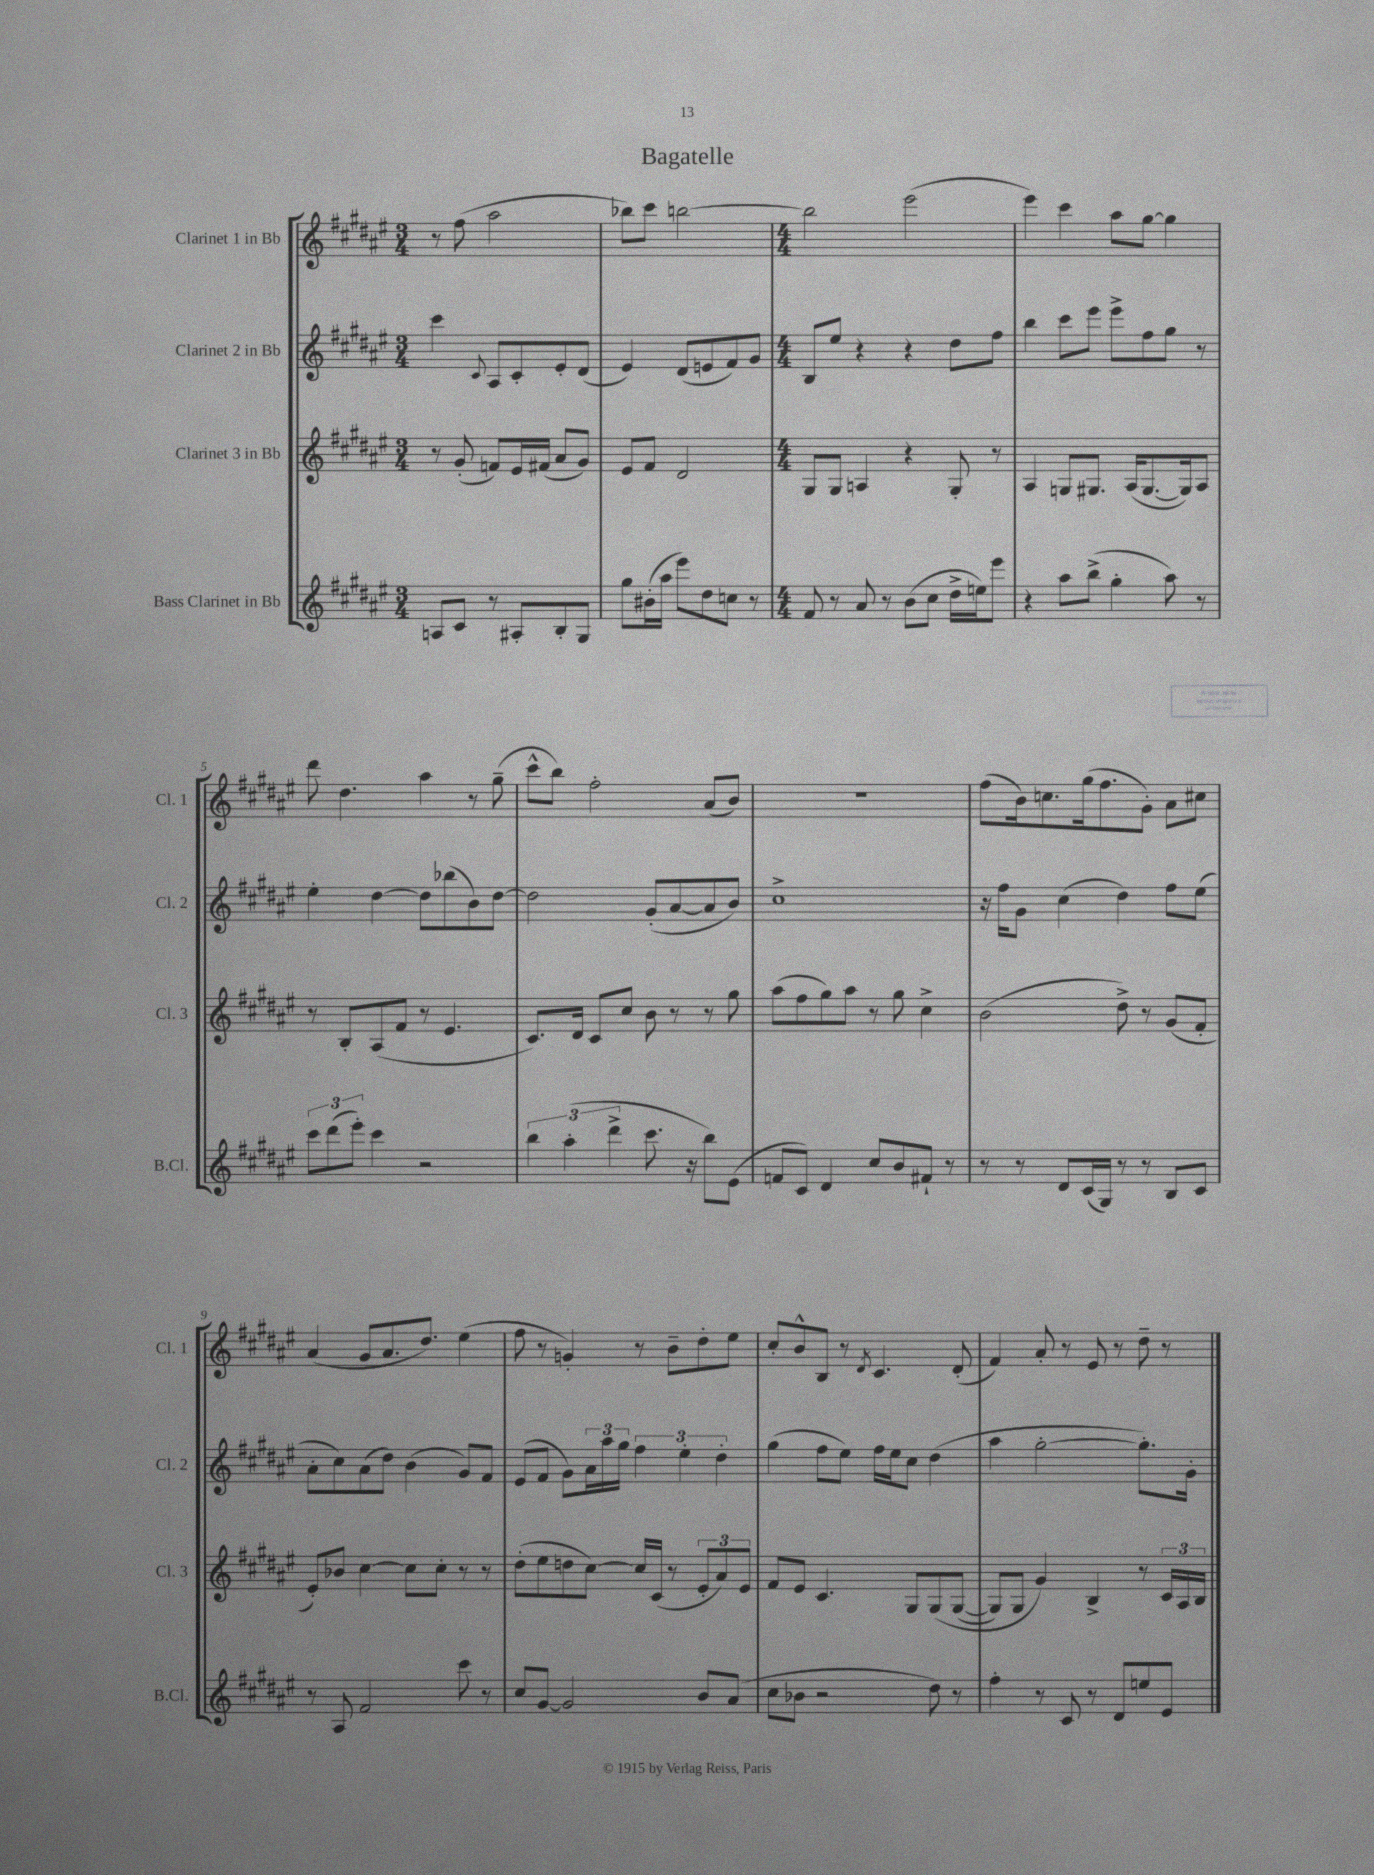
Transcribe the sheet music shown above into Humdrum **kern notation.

**kern	**kern	**kern	**kern
*staff4	*staff3	*staff2	*staff1
*clefG2	*clefG2	*clefG2	*clefG2
*k[f#c#g#d#a#e#]	*k[f#c#g#d#a#e#]	*k[f#c#g#d#a#e#]	*k[f#c#g#d#a#e#]
*M3/4	*M3/4	*M3/4	*M3/4
8A	8r	4ccc#	8r
8c#	(8g#'	.	(8ff#
.	.	8qqc#	.
8r	8f)	8A#	2aa#
8A#'	16e#	8c#'	.
.	(16f#	.	.
8B'	8a#	8e#'	.
8G#	8g#)	(8d#	.
=	=	=	=
8gg#	8e#	4e#)	8bb-)
(16b#'	8f#	.	8ccc#
16aa#	.	.	.
8eee#)	2d#	(8d#	[2bb
8dd#	.	8e	.
8cc	.	8f#)	.
8r	.	8g#	.
=	=	=	=
*M4/4	*M4/4	*M4/4	*M4/4
8f#	8G#	8B	2bb]
8r	8G#	8ee#	.
8a#	4A	4r	.
8r	.	.	.
(8b	4r	4r	(2eee#
8cc#	.	.	.
16dd#^	8G#'	8dd#	.
16ee)	.	.	.
8eee#	8r	8ff#	.
=	=	=	=
4r	4A#	4bb	4eee#)
8aa#	8G	8ccc#	4ccc#
(8bb^	8.G#	8eee#	.
4gg#'	.	8eee#^	8aa#
.	(16A#	.	.
.	[8.G#	8ff#	[8gg#
8aa#)	.	8gg#	4gg#]
.	16G#])	.	.
8r	8A#	8r	.
=	=	=	=
12ccc#	8r	4ee#'	8ddd#
(12ddd#	.	.	.
.	8B'	.	4.dd#
12eee#')	.	.	.
4ccc#	(8A#	[4dd#	.
.	8f#	.	.
2r	8r	8dd#]	4aa#
.	4.e#	(8bb-	.
.	.	8b)	8r
.	.	[8dd#	(8gg#~
=	=	=	=
6bb	8.c#)	2dd#]	8ccc#^^
.	.	.	8bb)
(6aa#'	.	.	.
.	16d#	.	.
.	8c#	.	2ff#'
6ddd#^	.	.	.
.	8cc#	.	.
8.ccc#	8b	(8g#'	.
.	8r	[8a#	.
16r	.	.	.
8bb)	8r	8a#]	(8a#
(8e#	8gg#	8b)	8b)
=	=	=	=
8f	(8aa#	1cc#^	1r
8c#)	8ff#	.	.
4d#	8gg#)	.	.
.	8aa#	.	.
8cc#	8r	.	.
8b	8gg#	.	.
8f#`	4cc#^	.	.
8r	.	.	.
=	=	=	=
8r	(2b	16r	(8ff#
.	.	16ff#	.
8r	.	8g#	16b)
.	.	.	8.cc
8d#	.	(4cc#	.
(16c#	.	.	(16gg#
16G#)	.	.	8.ff#
8r	8dd#^)	4dd#)	.
8r	8r	.	8g#')
8B	(8g#	8ff#	8a#
8c#	8f#'	(8ee#	8cc#
=	=	=	=
8r	8e#')	8a#'	(4a#
8A#	8b-	8cc#)	.
2f#	[4cc#	(8a#	8g#
.	.	8dd#)	8.a#
.	8cc#]	(4b	.
.	.	.	8.dd#)
.	8cc#'	.	.
8ccc#	8r	8g#)	(4ee#
8r	8r	8f#	.
=	=	=	=
8cc#	(8dd#'	(8e#	8ff#
[8g#	8ee#	8f#	8r
2g#]	8dd	8g#)	4g')
.	[8cc#)	24a#	.
.	.	24aa#	.
.	.	24gg#	.
.	16cc#]	6ff#	8r
.	(16c#	.	.
.	8r	.	8b~
.	.	6ee#'	.
8b	12e#'	.	8dd#'
.	12a#)	6dd#'	.
(8a#	.	.	8ee#
.	12e#	.	.
=	=	=	=
8cc#	8f#	(4gg#	8cc#'
8b-	8e#	.	8b^^
2r	4.c#	8ff#	8B
.	.	8ee#)	8r
.	.	.	8qd#
.	.	16ff#	4.c#
.	.	16ee#	.
.	8G#	8cc#	.
8dd#)	&(8G#	(4dd#	.
8r	([8G#	.	(8d#'
=	=	=	=
4ff#'	8G#])	4aa#	4f#)
.	8G#	.	.
8r	4g#&)	[2gg#'	8a#'
8c#	.	.	8r
8r	4B^	.	8e#
8d#	.	.	8r
8ee	8r	8.gg#'])	8dd#~
8e#	24c#	.	8r
.	24A#	.	.
.	.	16g#'	.
.	24B	.	.
==	==	==	==
*-	*-	*-	*-
